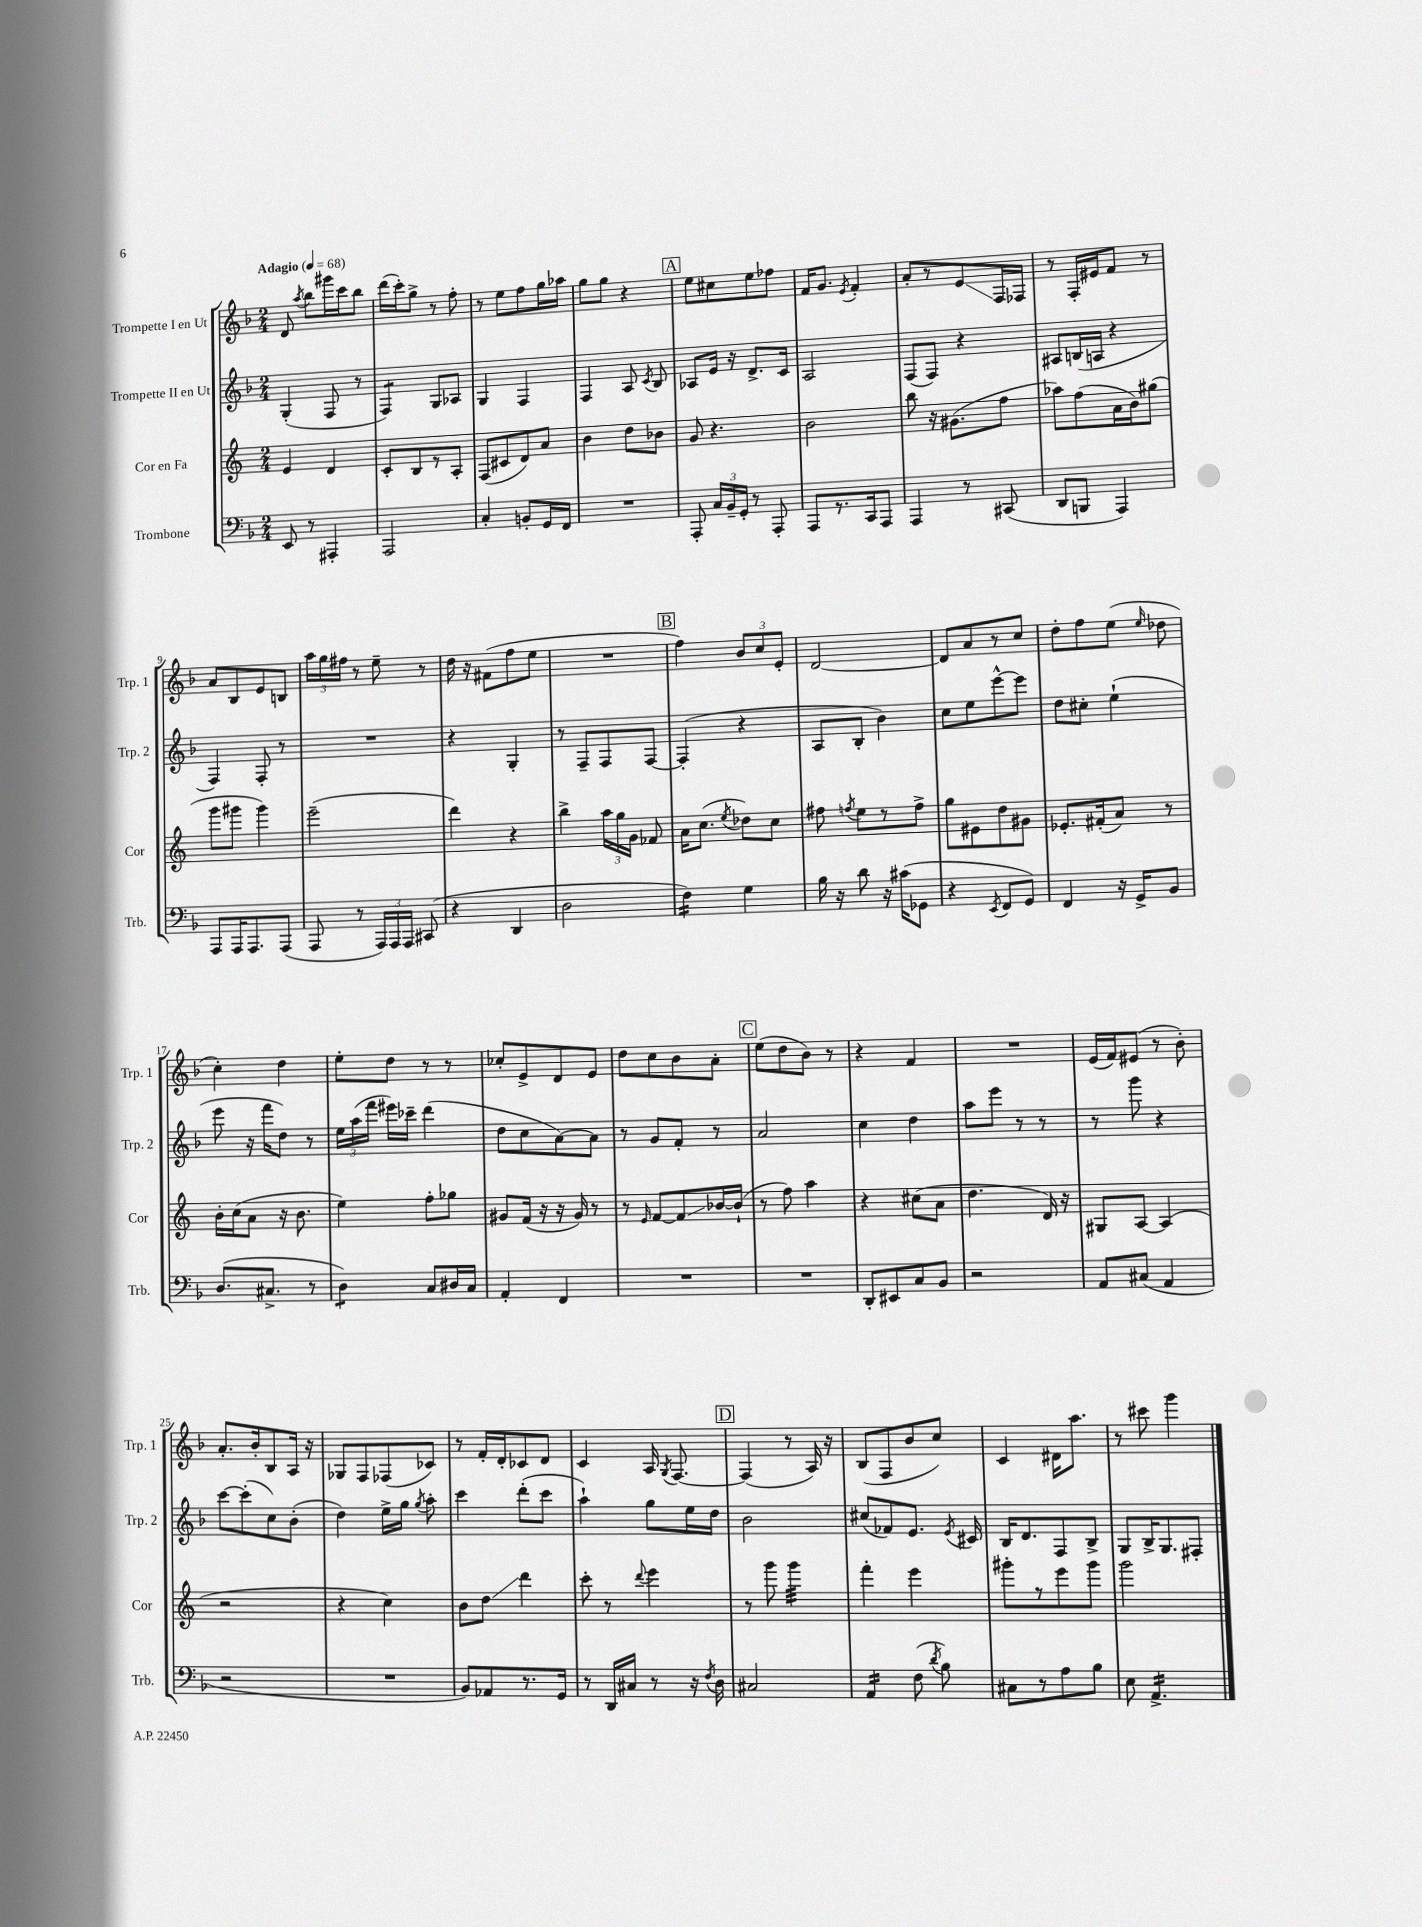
<<
\new StaffGroup <<
\new Staff = "s0" \with { instrumentName = "Trompette I en Ut" shortInstrumentName = "Trp. 1" } {
    \clef treble \key f \major \numericTimeSignature \time 2/4 \tempo "Adagio" 4 = 68
    \autoBeamOff d'8 \acciaccatura { a''8 } bes''8[ gis'''16 c'''16 bes''8] |
    d'''16[( c'''16-.) g''8]-> r8 f''8-. |
    r8 e''8[ f''8 g''16 aes''16] |
    g''8[ g''8] r4 |
    \mark \markup { \box "A" } e''8[ cis''8 e''8 fes''8] |
    f'16[ g'8.] \acciaccatura { e'8 } f'4-. |
    a'8[-. r8 e'8\glissando f16 fes16] |
    r8 f16[-. eis'16 f'8] r8 |
    a'8[ bes8 e'8 b8] |
    \tuplet 3/2 { a''16[ g''16 fis''16] } r8 e''8-- r8 |
    d''16 r16 fis'8[( f''8 e''8] |
    R2 |
    \mark \markup { \box "B" } f''4) \tuplet 3/2 { bes'8[ c''8 e'8]-. } |
    d'2~ |
    d'8[ a'8 r8 c''8] |
    d''8[-. f''8 e''8]( \grace { e''16 } des''8 |
    c''4-.) d''4 |
    e''8[-. d''8] r8 r8 |
    ces''8[-. e'8-> d'8 e'8] |
    d''8[ c''8 bes'8 a'8]-. |
    \mark \markup { \box "C" } e''8[( d''8 bes'8]) r8 |
    r4 f'4 |
    R2 |
    e'16[( f'16) eis'8]( r8 bes'8-.) |
    a'8.[-. bes'16-. bes8 a16] r16 |
    ges8[ f8 fes8( ces'8]) |
    r8 f'16[-. d'16-. ces'8 d'8] |
    c'4 a16 \acciaccatura { g8 } f8.~ |
    \mark \markup { \box "D" } f4( r8 a16) r16 |
    bes8[( f8 bes'8 c''8]) |
    c'4 dis'16[ a''8.] |
    r8 cis'''8 g'''4 \bar "|." |
}
\new Staff = "s1" \with { instrumentName = "Trompette II en Ut" shortInstrumentName = "Trp. 2" } {
    \clef treble \key f \major \numericTimeSignature \time 2/4
    \autoBeamOff g4-.( f8 r8 |
    f4:8) g8[ aes8] |
    g4 f4 |
    f4 a8 \acciaccatura { c'8 } bes8 |
    \mark \markup { \box "A" } aes8[ e'16] r16 d'8.[-> c'16] |
    a2 |
    f8[( f8]) r4 |
    ais8[ b16( a16] r4 |
    f4) f8-. r8 |
    R2 |
    r4 g4-. |
    r8 f8[-- f8 f8]~ |
    \mark \markup { \box "B" } f4-.( r4 |
    a8[ bes8]-. bes'4) |
    c''8[ e''8 e'''8~-^ e'''8] |
    d''8[ cis''8]-. e''4-!( |
    e'''8 r16 f'''16[ d''8]) r8 |
    \tuplet 3/2 { e''16[ a''16( f'''16] } eis'''16[) ces'''16]-- d'''4( |
    d''8[ c''8 a'8~) a'8] |
    r8 g'8[ f'8]-. r8 |
    \mark \markup { \box "C" } a'2 |
    c''4 d''4 |
    a''8[ e'''8] r8 r8 |
    r8 g'''8 r4 |
    c'''8[~ c'''8-.( c''8) bes'8]-.( |
    d''4) e''16[-> g''16] \acciaccatura { g''8 } a''8-. |
    c'''4 d'''8[-.( c'''8] |
    a''4-!) g''8[ e''16 d''16] |
    \mark \markup { \box "D" } bes'2 |
    cis''8[( fes'8) e'8.] \acciaccatura { e'8 } cis'16 |
    bes16[ d'8. f8 bes8]-> |
    g8[ bes16-> g8. fis8]-. \bar "|." |
}
\new Staff = "s2" \with { instrumentName = "Cor en Fa" shortInstrumentName = "Cor" } {
    \clef treble \key c \major \numericTimeSignature \time 2/4
    \autoBeamOff e'4 d'4 |
    c'8[-. b8 r8 a8]-. |
    f8[( cis'8 d'8) a'8] |
    b'4 d''8[ bes'8] |
    \mark \markup { \box "A" } g'8 r4. |
    b'2 |
    b''8 r16 gis'8.[( f''8] |
    aes''8[) f''8( a'16 b'16) gis''8]( |
    g'''8[ gis'''8] gis'''4) |
    e'''2--( |
    d'''4) r4 |
    b''4-> \tuplet 3/2 { a''16[ g''16 g'16] } fes'8 |
    \mark \markup { \box "B" } a'16[ c''8.]( \acciaccatura { e''8 } des''8[) c''8] |
    fis''8 \acciaccatura { f''8 } e''8[ r8 f''8]-> |
    g''8[ eis'8 d''8 gis'8] |
    ees'8.[-. fis'16-.( a'8]) r8 |
    b'16[-. c''16( a'8] r16 b'8. |
    e''4) f''8[-. ges''8] |
    gis'8[ f'16]( r16 r16 gis'16) r8 |
    r8 \grace { e'16 } f'8[~ f'8\glissando bes'16~ bes'16]-!( |
    \mark \markup { \box "C" } r8 f''8) a''4 |
    r4 cis''8[( a'8] |
    d''4. d'16) r16 |
    gis8[ a8]~ a4( |
    r2 |
    r4 c''4) |
    b'8[ d''8]\glissando d'''4 |
    c'''8-. r8 \appoggiatura { d'''8 } e'''4 |
    \mark \markup { \box "D" } r8 g'''8 g'''4:32 |
    f'''4-. e'''4 |
    gis'''8[-. r8 e'''8 gis'''8] |
    g'''2 \bar "|." |
}
\new Staff = "s3" \with { instrumentName = "Trombone" shortInstrumentName = "Trb." } {
    \clef bass \key f \major \numericTimeSignature \time 2/4
    \autoBeamOff e,8 r8 ais,,4-. |
    a,,2 |
    c4-. b,8[-. g,16 f,16] |
    R2 |
    \mark \markup { \box "A" } a,,8-. \tuplet 3/2 { c16[ bes,16-- g,16]-. } r8 a,,8-. |
    a,,8[ r8. c,16 a,,8] |
    a,,4 r8 cis,8( |
    d,8[ b,,8] a,,4) |
    a,,8[ a,,16 a,,8. a,,8]( |
    a,,8 r8 \tuplet 3/2 { a,,16[) a,,16 a,,16] } cis,8( |
    r4 d,4 |
    d2 |
    \mark \markup { \box "B" } f4:16) g4 |
    bes16 r16 d'8 r16 cis'16[( ges,8] |
    r4 \acciaccatura { e,8 } f,8[ g,8]) |
    f,4 r16 g,16[-> bes,8] |
    d8.[( cis8.]-> r8 |
    d4:8) c8[ dis16 c16] |
    a,4-. f,4 |
    R2 |
    \mark \markup { \box "C" } R2 |
    d,8[-. eis,8 c8 bes,8] |
    r2 |
    a,8[ cis8]( a,4 |
    r2 |
    R2 |
    bes,8[) aes,8 r8. g,16] |
    r8 d,16[ cis16] r8 r16 \acciaccatura { f8 } d16 |
    \mark \markup { \box "D" } cis2 |
    a,4:16 f8( \acciaccatura { d'8 } bes8) |
    cis8[ r8 a8 bes8] |
    e8 a,4.:16-> \bar "|." |
}
>>
>>
